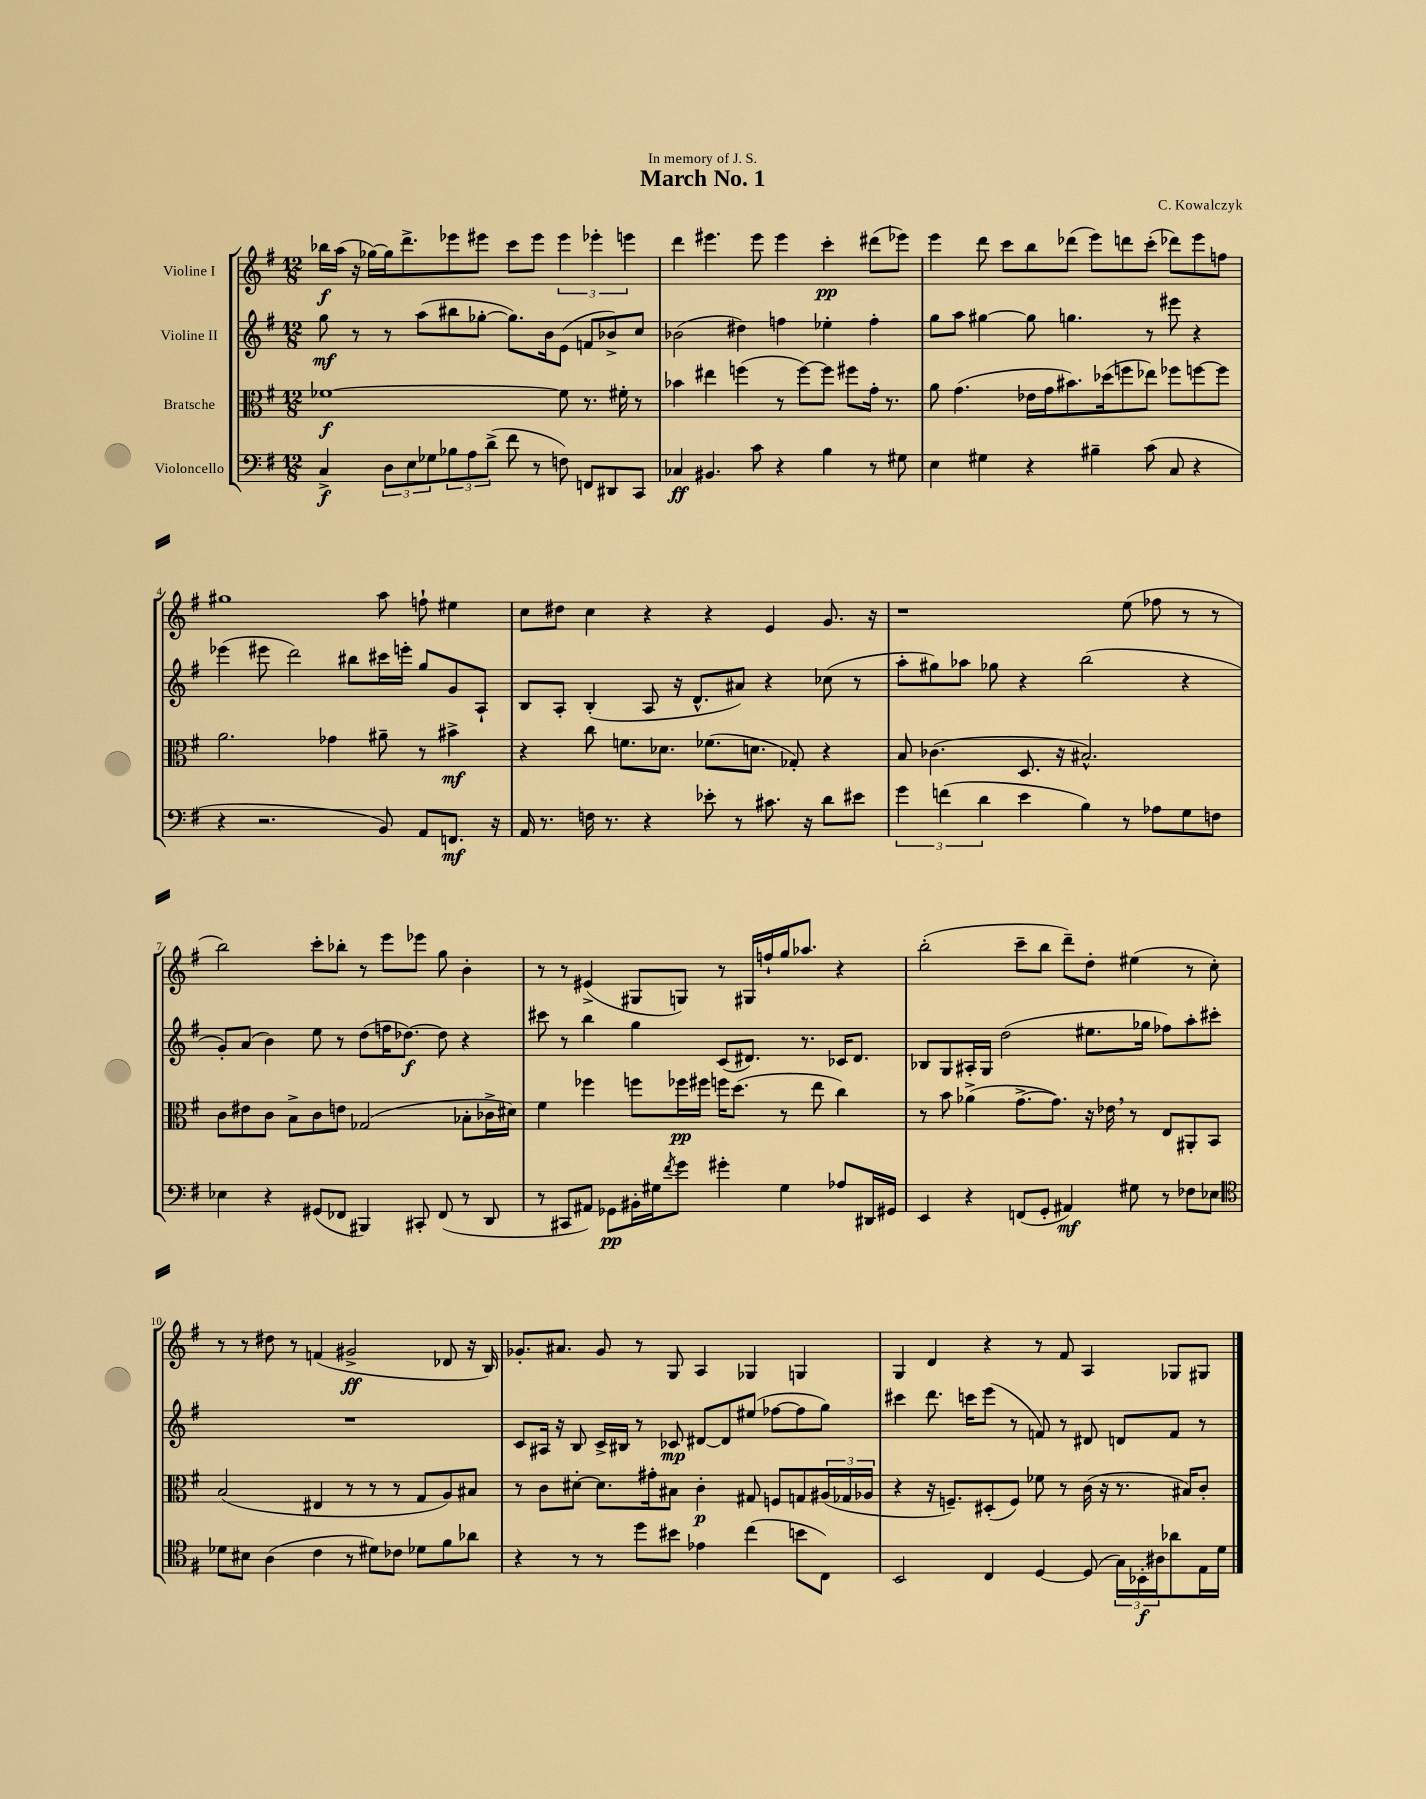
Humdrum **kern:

**kern	**dynam	**kern	**dynam	**kern	**dynam	**kern	**dynam
*part4	*part4	*part3	*part3	*part2	*part2	*part1	*part1
*staff4	*staff4	*staff3	*staff3	*staff2	*staff2	*staff1	*staff1
*I"Violoncello	*	*I"Bratsche	*	*I"Violine II	*	*I"Violine I	*
*clefF4	*	*clefC3	*	*clefG2	*	*clefG2	*
*k[f#]	*	*k[f#]	*	*k[f#]	*	*k[f#]	*
*M12/8	*	*M12/8	*	*M12/8	*	*M12/8	*
=1	=1	=1	=1	=1	=1	=1	=1
4C^/	f	[1f-X	f	8gg\	mf	16bb-X\LL	f
.	.	.	.	.	.	(16aa\JJ	.
.	.	.	.	8r	.	16r	.
.	.	.	.	.	.	[16gg-X\LL)	.
12D\L	.	.	.	8r	.	16gg-\J]	.
.	.	.	.	.	.	8.ddd^\	.
12E\	.	.	.	.	.	.	.
.	.	.	.	(8aa\L	.	.	.
12G-X\	.	.	.	.	.	.	.
12B-X\	.	.	.	8bb#X\	.	8eee-X\	.
12A\	.	.	.	.	.	.	.
.	.	.	.	[8gg-X'\J	.	8eee#X\J	.
(12d^\J	.	.	.	.	.	.	.
8f#\	.	.	.	8.gg-\L])	.	8ccc\L	.
8r	.	.	.	.	.	8eee#\J	.
.	.	.	.	16b\k	.	.	.
8Fn\)	.	8f-\]	.	(8e\J	.	6eee#\	.
8FFn/L	.	8.r	.	8fn/L	.	.	.
.	.	.	.	.	.	6eee-X'\	.
8DD#X/	.	.	.	8b-X^/)	.	.	.
.	.	16f#X'\	.	.	.	.	.
.	.	.	.	.	.	6eeen\	.
8CC/J	.	8r	.	8cc/J	.	.	.
=2	=2	=2	=2	=2	=2	=2	=2
4C-X/	ff	4b-X\	.	(2b-X\	.	4ddd\	.
4.BB#X/	.	4ee#X\	.	.	.	4.eee#X\	.
.	.	(4ffn\	.	4dd#X\)	.	.	.
8c\	.	.	.	.	.	8eee#\	.
4r	.	8r	.	4ffn\	.	4eee#\	.
.	.	[8ff\L)	.	.	.	.	.
4B\	.	8ff\J]	.	4ee-X'\	.	4ccc'\	pp
.	.	8ff#X\L	.	.	.	.	.
8r	.	16g'\Jk	.	4ff'\	.	(8ddd#X\L	.
.	.	8.r	.	.	.	.	.
8G#X\	.	.	.	.	.	8eee-X\J)	.
=3	=3	=3	=3	=3	=3	=3	=3
4E\	.	8a\	.	8gg\L	.	4eee\	.
.	.	(4.g\	.	8aa\J	.	.	.
4G#X\	.	.	.	[4gg#X\	.	8ddd\	.
.	.	.	.	.	.	8ccc\L	.
4r	.	16e-X\LL	.	8gg#\]	.	8bb\	.
.	.	16g\J	.	.	.	.	.
.	.	8.b#X\)	.	4.ggn\	.	(8ddd-X\J	.
4B#X~\	.	.	.	.	.	8eee\L)	.
.	.	(16dd-X\k	.	.	.	.	.
.	.	8ffn\	.	.	.	8dddn\	.
(8c\	.	8ee-X\J)	.	8r	.	(8ccc'\J	.
8C/	.	8ff-X\L	.	8eee#X\	.	8ddd-X\L)	.
4r	.	[8ffn\	.	4r	.	8eee\	.
.	.	8ff\J]	.	.	.	8ffn\J	.
!!LO:LB:g=z
=4	=4	=4	=4	=4	=4	=4	=4
4r	.	2.a\	.	(4eee-X\	.	1gg#X	.
2.r	.	.	.	8eee#X\	.	.	.
.	.	.	.	2ddd\)	.	.	.
.	.	4g-X\	.	.	.	.	.
.	.	.	.	8bb#X\L	.	.	.
8BB/)	.	8a#X~\	.	16ccc#X\L	.	8aa\	.
.	.	.	.	16eeen'\JJ	.	.	.
8AA/L	.	8r	.	8gg/L	.	8ffn`\	.
8.FFn/J	mf	4b#X^\	mf	8g/	.	4ee#X\	.
.	.	.	.	8A`/J	.	.	.
16r	.	.	.	.	.	.	.
=5	=5	=5	=5	=5	=5	=5	=5
16AA/	.	4r	.	8B/L	.	8cc\L	.
8.r	.	.	.	.	.	.	.
.	.	.	.	8A'/J	.	8dd#X\J	.
16Fn\	.	8cc\	.	(4B'/	.	4cc\	.
8.r	.	.	.	.	.	.	.
.	.	8.fn\L	.	.	.	.	.
4r	.	.	.	8A/	.	4r	.
.	.	8.d-X\J	.	.	.	.	.
.	.	.	.	16r	.	.	.
.	.	.	.	8.d^^/L	.	.	.
8e-X'\	.	(8.f-X\L	.	.	.	4r	.
8r	.	.	.	8a#X/J)	.	.	.
.	.	8.dn\J	.	.	.	.	.
8.c#X\	.	.	.	4r	.	4e/	.
.	.	8G-X'/)	.	.	.	.	.
16r	.	.	.	.	.	.	.
8d\L	.	4r	.	(8cc-X\	.	8.g/	.
8e#X\J	.	.	.	8r	.	.	.
.	.	.	.	.	.	16r	.
=6	=6	=6	=6	=6	=6	=6	=6
6g\	.	8B/	.	8aa'\L	.	1r	.
.	.	(4.c-X\	.	8gg#X\)	.	.	.
(6fn\	.	.	.	.	.	.	.
.	.	.	.	8aa-X\J	.	.	.
6d\	.	.	.	.	.	.	.
.	.	.	.	8gg-X\	.	.	.
4e\	.	8.D/	.	4r	.	.	.
.	.	16r	.	.	.	.	.
4B\)	.	2.B#X^^/)	.	(2bb\	.	.	.
8r	.	.	.	.	.	(8ee\	.
8A-X\L	.	.	.	.	.	8ff-X\	.
8G\	.	.	.	4r	.	8r	.
8Fn\J	.	.	.	.	.	8r	.
!!LO:LB:g=z
=7	=7	=7	=7	=7	=7	=7	=7
4E-X\	.	8c\L	.	8g'/L)	.	2bb\)	.
.	.	8e#X\	.	(8a/J	.	.	.
4r	.	8c\J	.	4b\)	.	.	.
.	.	8B^\L	.	.	.	.	.
(8GG#X/L	.	8c\	.	8ee\	.	8ccc'\L	.
8FF-X/J	.	8en\J	.	8r	.	8bb-X'\J	.
4BBB#X/)	.	(2G-X/	.	(8dd\L	.	8r	.
.	.	.	.	16ffn\K	.	8eee\L	.
.	.	.	.	[8.dd-X\J)	f	.	.
8CC#X'/	.	.	.	.	.	8eee-X\J	.
(8FF-/	.	.	.	8dd-\]	.	8gg\	.
8r	.	8B-X'\L	.	4r	.	4b'\	.
8DD/	.	16c-X^\L	.	.	.	.	.
.	.	16d#X\JJ)	.	.	.	.	.
=8	=8	=8	=8	=8	=8	=8	=8
8r	.	4f#\	.	8ccc#X\	.	8r	.
8CC#X/L	.	.	.	8r	.	8r	.
8AA#X/J)	.	4ff-X\	.	4bb\	.	(4e#X^/	.
8GG-X\L	pp	.	.	.	.	.	.
16BB#X'\L	.	8ffn\L	.	4gg\	.	8G#X/L	.
16G#X\J	.	.	.	.	.	.	.
8qf#/	.	.	.	.	.	.	.
8g\J	.	16ff-X\L	pp	.	.	8Gn/J)	.
.	.	16ff#X\JJ	.	.	.	.	.
4g#X'\	.	16ffn\KL	.	(8c/L	.	8r	.
.	.	(8.dd\J	.	.	.	.	.
.	.	.	.	8.d#X/J)	.	16G#X/LL	.
.	.	.	.	.	.	16ffn`/	.
4G#\	.	8r	.	.	.	16gg/J	.
.	.	.	.	8.r	.	8.aa-X/J	.
.	.	8ee\	.	.	.	.	.
8A-X/L	.	4cc\)	.	16c-X/KL	.	4r	.
.	.	.	.	8.d#/J	.	.	.
16DD#X/L	.	.	.	.	.	.	.
16GG#X/JJ	.	.	.	.	.	.	.
=9	=9	=9	=9	=9	=9	=9	=9
4EE/	.	8r	.	8B-X/L	.	(2bb'\	.
.	.	8b\	.	8G/	.	.	.
4r	.	(4a-X^\	.	16A#X'/L	.	.	.
.	.	.	.	16G/JJ	.	.	.
.	.	.	.	(2dd\	.	.	.
(8FFn/L	.	[8.g^\L	.	.	.	8ccc~\L	.
8GG'/J	.	.	.	.	.	8bb\J	.
.	.	8.g\J])	.	.	.	.	.
4AA#X/)	mf	.	.	.	.	8ddd~\L)	.
.	.	16r	.	8.ee#X\L	.	8dd'\J	.
.	.	16e-X,\	.	.	.	.	.
8G#X\	.	8r	.	.	.	(4ee#X\	.
.	.	.	.	16gg-X\Jk	.	.	.
8r	.	8E/L	.	8ff-X\L)	.	.	.
8F-X\L	.	8AA#X'/	.	8aa'\	.	8r	.
8E-X\J	.	8BB/J	.	8ccc#X'\J	.	8cc'\)	.
!!LO:LB:g=z
=10	=10	=10	=10	=10	=10	=10	=10
*clefC4	*	*	*	*	*	*	*
8d-X\L	.	(2B/	.	1.r	.	8r	.
8B#X\J	.	.	.	.	.	8r	.
(4A\	.	.	.	.	.	8dd#X\	.
.	.	.	.	.	.	8r	.
4c\	.	4E#X/	.	.	.	(4fn/	.
8r	.	8r	.	.	.	2g#X^/	ff
8d#X\L)	.	8r	.	.	.	.	.
8c-X\J	.	8r	.	.	.	.	.
8d-X\L	.	8G/L	.	.	.	.	.
8f#\	.	8A/)	.	.	.	8d-X/	.
8a-X\J	.	8B#X/J	.	.	.	16r	.
.	.	.	.	.	.	16B/)	.
=11	=11	=11	=11	=11	=11	=11	=11
4r	.	8r	.	8c/L	.	8.g-X'/L	.
.	.	8c\L	.	16A#X/Jk	.	.	.
.	.	.	.	16r	.	8.a#X/J	.
8r	.	[8d#X'\J	.	8B/	.	.	.
8r	.	8.d#\L]	.	16c^/LL	.	8g-/	.
.	.	.	.	16B#X/JJ	.	.	.
8dd\L	.	.	.	8r	.	8r	.
.	.	16g#X'\k	.	.	.	.	.
8b#X\J	.	8B#X\J	.	8c-X/	mp	8G/	.
4e-X\	.	4c'\	p	[8d#X/L	.	4A/	.
.	.	.	.	8d#/]	.	.	.
(4cc\	.	8G#X/	.	(8ee#X/J	.	4G-X/	.
.	.	8Fn/L	.	[8ff-X\L	.	.	.
8bn\L	.	8Gn/	.	8ff-\]	.	4Gn/	.
8C\J)	.	(24A#X/L	.	8gg\J)	.	.	.
.	.	24G-X/	.	.	.	.	.
.	.	24A-X/JJ	.	.	.	.	.
=12	=12	=12	=12	=12	=12	=12	=12
2BB/	.	4r	.	4ccc#X\	.	4G/	.
.	.	16r	.	8.ddd\	.	4d/	.
.	.	8.Fn~/L)	.	.	.	.	.
.	.	.	.	16cccn\KL	.	.	.
4C/	.	(8D#X'/	.	(8eee\J	.	4r	.
.	.	8F/J)	.	8r	.	.	.
[4D/	.	8f-X\	.	8fn/)	.	8r	.
.	.	8r	.	8r	.	8f#/	.
(8D/]	.	(16c\	.	8d#X/	.	4A/	.
.	.	16r	.	.	.	.	.
24G\LL)	.	8.r	.	8dn/L	.	.	.
24BB-X'\	f	.	.	.	.	.	.
24A#X\J	.	.	.	.	.	.	.
8a-X\	.	.	.	8f/J	.	8G-X/L	.
.	.	16B#X/KL)	.	.	.	.	.
16E\L	.	8c'/J	.	8r	.	8G#X/J	.
16d\JJ	.	.	.	.	.	.	.
==	==	==	==	==	==	==	==
*-	*-	*-	*-	*-	*-	*-	*-
